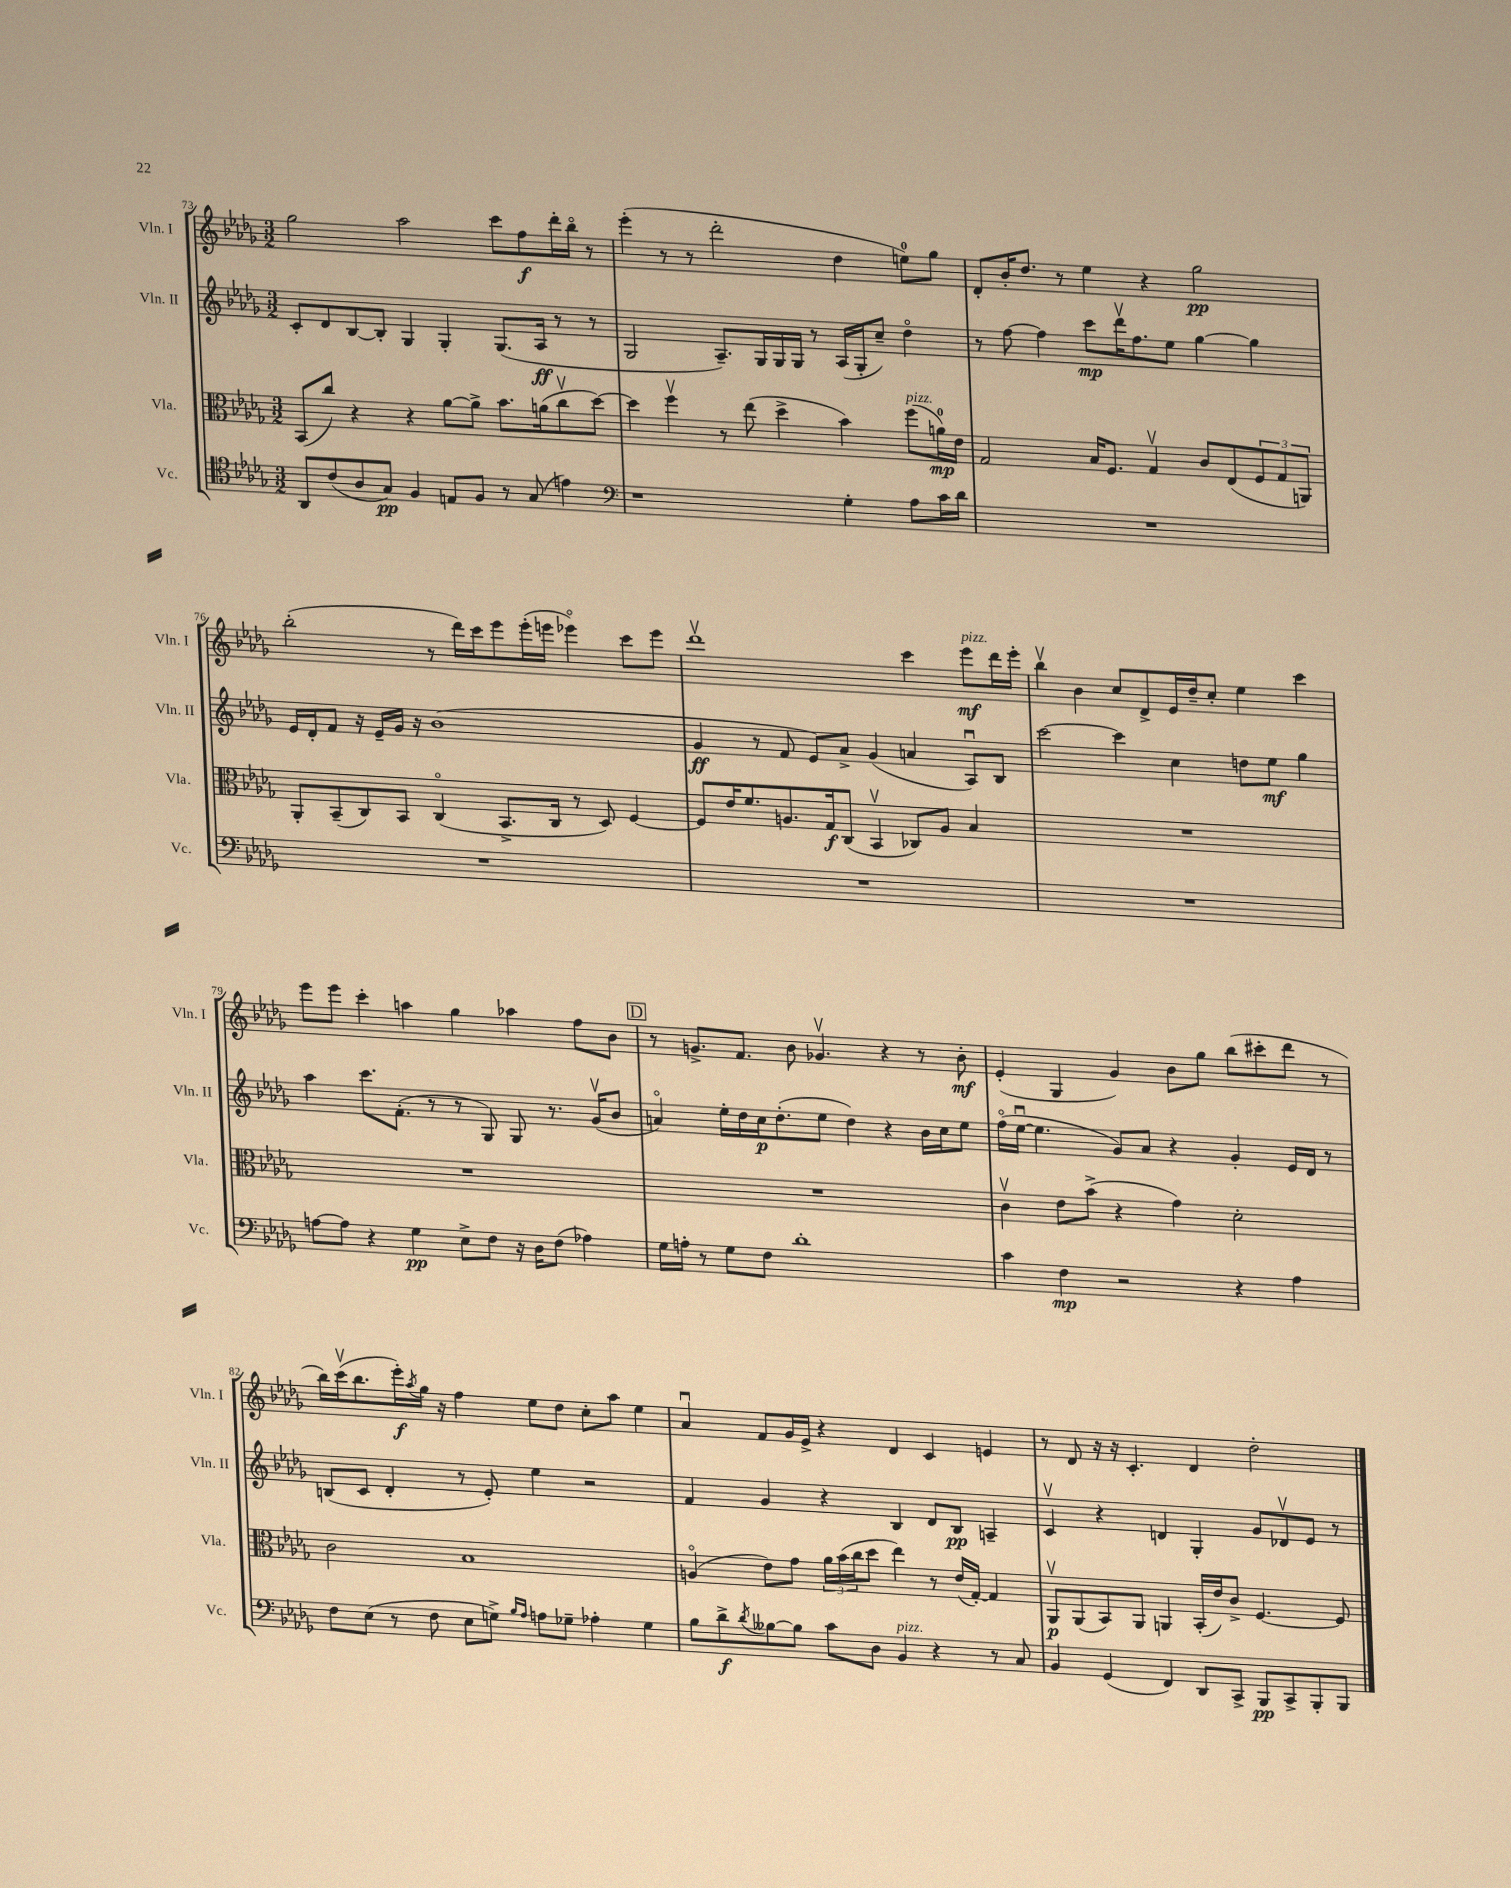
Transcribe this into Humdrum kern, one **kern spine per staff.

**kern	**dynam	**kern	**dynam	**kern	**dynam	**kern	**dynam
*part4	*part4	*part3	*part3	*part2	*part2	*part1	*part1
*staff4	*staff4	*staff3	*staff3	*staff2	*staff2	*staff1	*staff1
*I"Vc.	*	*I"Vla.	*	*I"Vln. II	*	*I"Vln. I	*
*I'Vc.	*	*I'Vla.	*	*I'Vln. II	*	*I'Vln. I	*
*clefC4	*	*clefC3	*	*clefG2	*	*clefG2	*
*k[b-e-a-d-g-]	*	*k[b-e-a-d-g-]	*	*k[b-e-a-d-g-]	*	*k[b-e-a-d-g-]	*
*M3/2	*	*M3/2	*	*M3/2	*	*M3/2	*
=73	=73	=73	=73	=73	=73	=73	=73
8AA-/L	.	(8BB-/L	.	8c'/L	.	2gg-\	.
(8c/	.	8cc/J)	.	8d-/	.	.	.
8A-/	.	4r	.	[8B-/	.	.	.
8G-/J)	pp	.	.	8B-'/J]	.	.	.
4F/	.	4r	.	4G-/	.	2aa-\	.
8En/L	.	[8a-\L	.	4G-'/	.	.	.
8F/J	.	8a-^\J]	.	.	.	.	.
8r	.	8.b-\L	.	(8.G-/L	.	8ccc\L	.
(8G-/	.	.	.	.	.	8ff\	f
.	.	(16an\k	.	16A-/Jk	ff	.	.
4en\)	.	8ccv\	.	8r	.	16ddd-'\L	.
.	.	.	.	.	.	16bb-\JJ	.
.	.	[8dd-\J)	.	8r	.	8r	.
=74	=74	=74	=74	=74	=74	=74	=74
*clefF4	*	*	*	*	*	*	*
1r	.	4dd-\]	.	2G-/	.	(4eee-'\	.
.	.	4ffv\	.	.	.	8r	.
.	.	.	.	.	.	8r	.
.	.	8r	.	8.A-~/L)	.	2ddd-'\	.
.	.	(8ee-\	.	.	.	.	.
.	.	.	.	16G-/L	.	.	.
.	.	4dd-^\	.	16G-/	.	.	.
.	.	.	.	16G-/JJ	.	.	.
.	.	.	.	8r	.	.	.
4G-'\	.	4b-\)	.	(16A-/LL	.	4dd-\	.
.	.	.	.	16G-'/J	.	.	.
.	.	.	.	8cc~/J)	.	.	.
!	!	!LO:TX:a:i:t=pizz.	!	!	!	!	!
8A-\L	.	(8ff\L	.	4dd-\	.	8een\L)	.
16c\L	.	16an\L)	mp	.	.	8gg-\J	.
16d-\JJ	.	16e-\JJ	.	.	.	.	.
=75	=75	=75	=75	=75	=75	=75	=75
1.r	.	2G-/	.	8r	.	8d-'/L	.
.	.	.	.	[8ff\	.	16b-'/K	.
.	.	.	.	.	.	8.dd-/J	.
.	.	.	.	4ff\]	.	.	.
.	.	.	.	.	.	8r	.
.	.	16B-/KL	.	8ccc\L	mp	4ee-\	.
.	.	8.F/J	.	.	.	.	.
.	.	.	.	16ddd-v\K	.	.	.
.	.	.	.	8.ff\	.	.	.
.	.	4G-v/	.	.	.	4r	.
.	.	.	.	8ee-\J	.	.	.
.	.	8c/L	.	[4gg-\	.	2gg-\	pp
.	.	(8E-/	.	.	.	.	.
.	.	12F/	.	4gg-\]	.	.	.
.	.	12G-/	.	.	.	.	.
.	.	12AAn/J)	.	.	.	.	.
!!LO:LB:g=z
=76	=76	=76	=76	=76	=76	=76	=76
1.r	.	8AA-'/L	.	16e-/LL	.	(2bb-'\	.
.	.	.	.	16d-'/J	.	.	.
.	.	(8BB-~/	.	8f/J	.	.	.
.	.	8C/)	.	16r	.	.	.
.	.	.	.	16e-~/LL	.	.	.
.	.	8BB-/J	.	16g-/JJ	.	.	.
.	.	.	.	16r	.	.	.
.	.	(4C/	.	(1b-	.	8r	.
.	.	.	.	.	.	16ddd-\LL)	.
.	.	.	.	.	.	16ccc\J	.
.	.	8.BB-^/L	.	.	.	8eee-\	.
.	.	.	.	.	.	(16eee-'\L	.
.	.	16C/Jk	.	.	.	16eeen\JJ	.
.	.	8r	.	.	.	4eee-X\)	.
.	.	8D-/)	.	.	.	.	.
.	.	[4F/	.	.	.	8ccc\L	.
.	.	.	.	.	.	8eee-\J	.
=77	=77	=77	=77	=77	=77	=77	=77
1.r	.	8F/L]	.	4g-/	ff	1ddd-v	.
.	.	16e-/K	.	.	.	.	.
.	.	8.f/	.	.	.	.	.
.	.	.	.	8r	.	.	.
.	.	8.An/	.	8f/	.	.	.
.	.	.	.	8e-/L)	.	.	.
.	.	16G-/k	f	.	.	.	.
.	.	(8C/J	.	8a-^/J	.	.	.
.	.	4BB-v/	.	(4g-/	.	.	.
.	.	8C-X/L)	.	4an/	.	4ccc\	.
.	.	8A/J	.	.	.	.	.
!	!	!	!	!	!	!LO:TX:a:i:t=pizz.	!
.	.	4B-/	.	8A-u/L)	.	8eee-\L	mf
.	.	.	.	8B-/J	.	16ddd-\L	.
.	.	.	.	.	.	16eee-'\JJ	.
=78	=78	=78	=78	=78	=78	=78	=78
1.r	.	1.r	.	[2ccc\	.	4bb-v\	.
.	.	.	.	.	.	4b-\	.
.	.	.	.	4ccc\]	.	8cc/L	.
.	.	.	.	.	.	8d-^/	.
.	.	.	.	4cc\	.	16e-/L	.
.	.	.	.	.	.	16dd-~/J	.
.	.	.	.	.	.	8cc'/J	.
.	.	.	.	8ddn\L	.	4ee-\	.
.	.	.	.	8ee-\J	mf	.	.
.	.	.	.	4gg-\	.	4ccc\	.
!!LO:LB:g=z
=79	=79	=79	=79	=79	=79	=79	=79
[8An\L	.	1.r	.	4aa-\	.	8eee-\L	.
8A\J]	.	.	.	.	.	8eee-\J	.
4r	.	.	.	8.ccc\L	.	4ccc'\	.
.	.	.	.	(8.f'\J	.	.	.
4G-\	pp	.	.	.	.	4aan\	.
.	.	.	.	8r	.	.	.
8E-^\L	.	.	.	8r	.	4gg-\	.
8F\J	.	.	.	8G-/)	.	.	.
16r	.	.	.	8G-/	.	4aa-X\	.
16D-\KL	.	.	.	.	.	.	.
(8F\J	.	.	.	8.r	.	.	.
4A-X\)	.	.	.	.	.	8ff\L	.
.	.	.	.	(16g-v/KL	.	.	.
.	.	.	.	8b-/J	.	8b-\J	.
!!LO:REH:place=s1:t=D
=80	=80	=80	=80	=80	=80	=80	=80
16G-\LL	.	1.r	.	4an/)	.	8r	.
16An'\JJ	.	.	.	.	.	.	.
8r	.	.	.	.	.	8.gn^/L	.
8G-\L	.	.	.	16ee-'\LL	.	.	.
.	.	.	.	16dd-\	.	8.f/J	.
8F\J	.	.	.	16cc\J	p	.	.
.	.	.	.	(8.dd-'\	.	.	.
1d-'	.	.	.	.	.	8b-\	.
.	.	.	.	8ee-\J	.	4.g-Xv/	.
.	.	.	.	4dd-\)	.	.	.
.	.	.	.	4r	.	4r	.
.	.	.	.	16b-\LL	.	8r	.
.	.	.	.	16cc\J	.	.	.
.	.	.	.	8ee-\J	.	8b-'\	mf
=81	=81	=81	=81	=81	=81	=81	=81
4c\	.	4cv\	.	(16ff\LL	.	(4e-'/	.
.	.	.	.	[16ee-u\JJ	.	.	.
.	.	.	.	4.ee-\]	.	.	.
4F\	mp	8e-\L	.	.	.	4G-/	.
.	.	(8b-^\J	.	.	.	.	.
2r	.	4r	.	8g-/L)	.	4g-/)	.
.	.	.	.	8a-/J	.	.	.
.	.	4g-\)	.	4r	.	8b-\L	.
.	.	.	.	.	.	8gg-\J	.
4r	.	2d-'\	.	4g-'/	.	(8bb-\L	.
.	.	.	.	.	.	8ccc#X'\	.
4A-\	.	.	.	16e-/LL	.	8ddd-\J	.
.	.	.	.	16d-/JJ	.	.	.
.	.	.	.	8r	.	8r	.
!!LO:LB:g=z
=82	=82	=82	=82	=82	=82	=82	=82
8F\L	.	2c\	.	(8Bn/L	.	16bb-\LL)	.
.	.	.	.	.	.	(16cccv\J	.
(8E-\J	.	.	.	8c/J	.	8.bb-\	.
8r	.	.	.	4d-'/	.	.	.
.	.	.	.	.	.	16eee-'\L)	f
.	.	.	.	.	.	8qaa-/	.
8F\	.	.	.	.	.	16gg-\JJ	.
.	.	.	.	.	.	16r	.
8E-\L	.	1B-	.	8r	.	4ff\	.
8Gn^\J)	.	.	.	8e-'/)	.	.	.
16qqB-/LL	.	.	.	.	.	.	.
16qqA-/JJ	.	.	.	.	.	.	.
8An\L	.	.	.	4ee-\	.	8ee-\L	.
8G-X~\J	.	.	.	.	.	8dd-\J	.
4A-X'\	.	.	.	2r	.	8cc'\L	.
.	.	.	.	.	.	8aa-\J	.
4G-\	.	.	.	.	.	4ee-\	.
=83	=83	=83	=83	=83	=83	=83	=83
8B-\L	.	(4An/	.	4f/	.	4a-u/	.
8d-^\	f	.	.	.	.	.	.
8qd-/	.	.	.	.	.	.	.
[8B--X\	.	8e-\L)	.	4g-/	.	8f/L	.
8B--\J]	.	8g-\J	.	.	.	16g-/L	.
.	.	.	.	.	.	16e-^/JJ	.
8c\L	.	24a-\LL	.	4r	.	4r	.
.	.	(24b-\	.	.	.	.	.
.	.	24cc\J	.	.	.	.	.
8D-\J	.	8dd-\J	.	.	.	.	.
!LO:TX:a:i:t=pizz.	!	!	!	!	!	!	!
4BB-/	.	4ee-\)	.	4B-/	.	4d-/	.
4r	.	8r	.	8d-/L	.	4c/	.
.	.	(16e-/LL	.	8B-/J	pp	.	.
.	.	[16G-'/JJ)	.	.	.	.	.
8r	.	4G-/]	.	4An~/	.	4en/	.
8C/	.	.	.	.	.	.	.
=84	=84	=84	=84	=84	=84	=84	=84
4BB-/	.	8AA-v/L	p	4cv/	.	8r	.
.	.	(8AA-/	.	.	.	8d-/	.
(4GG-/	.	8BB-/)	.	4r	.	16r	.
.	.	.	.	.	.	16r	.
.	.	8AA-/J	.	.	.	4.c'/	.
4FF/)	.	4AAn/	.	4dn/	.	.	.
8DD-/L	.	(16BB-'/LL	.	4G-'/	.	4d-/	.
.	.	16e-/J)	.	.	.	.	.
8CC^/J	.	8c^/J	.	.	.	.	.
8BBB-/L	pp	[4.F/	.	8g-/L	.	2dd-'\	.
8CC^/	.	.	.	8d-Xv/	.	.	.
8BBB-'/	.	.	.	8e-/J	.	.	.
8BBB-/J	.	8F/]	.	8r	.	.	.
==	==	==	==	==	==	==	==
*-	*-	*-	*-	*-	*-	*-	*-
